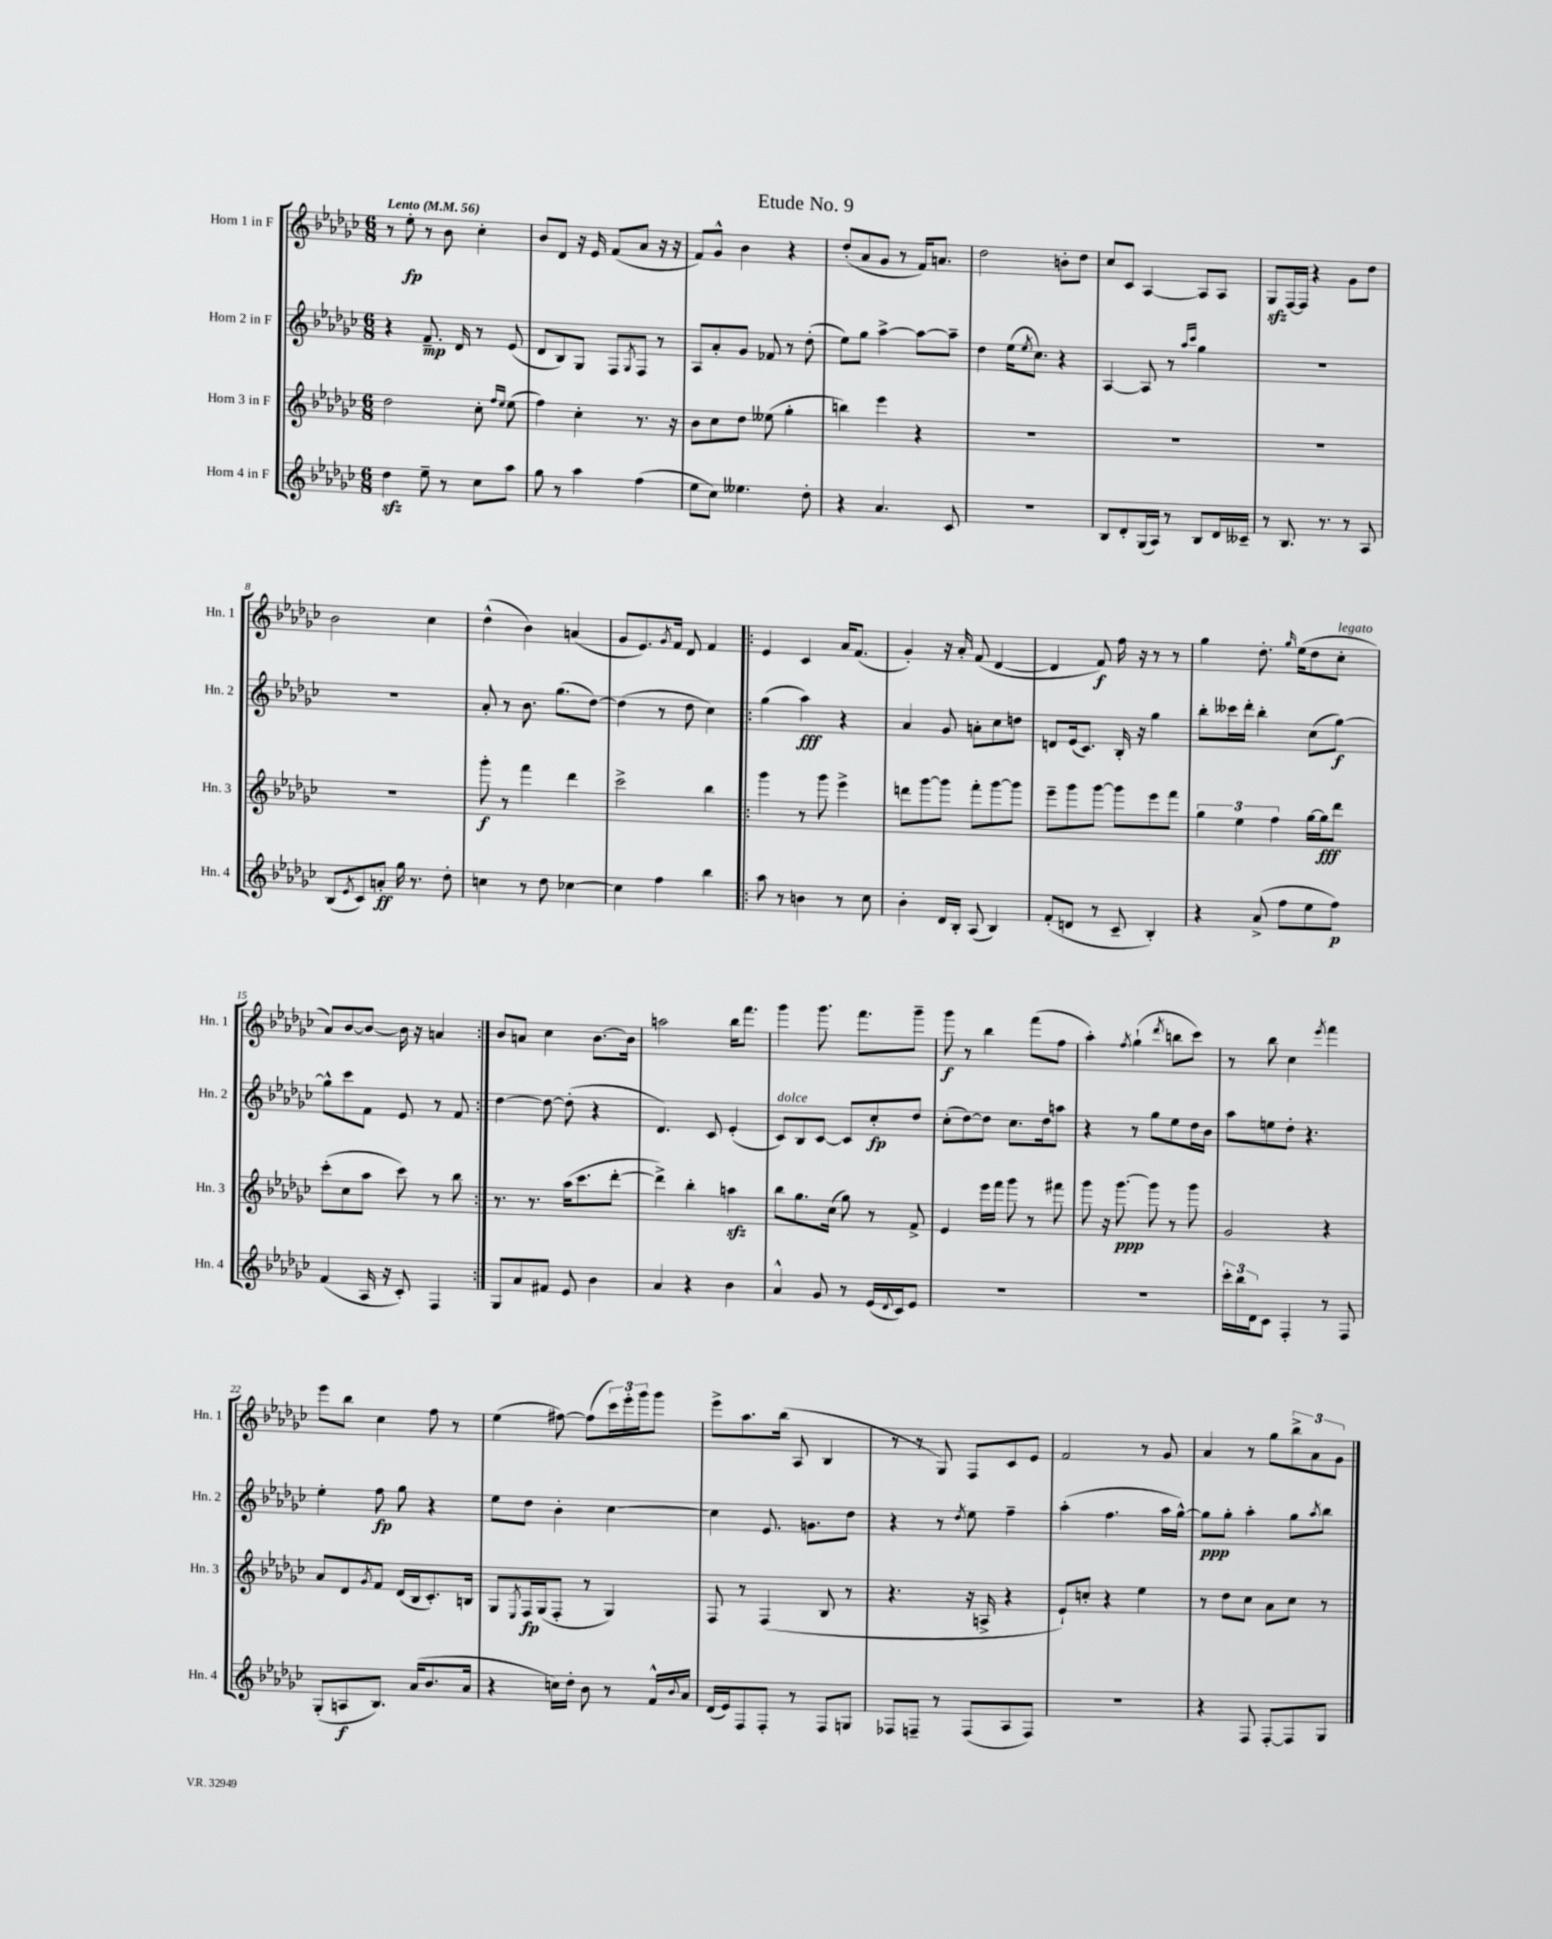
\header { title = "Etude No. 9" }
<<
\new StaffGroup <<
\new Staff = "s0" \with { instrumentName = "Horn 1 in F" shortInstrumentName = "Hn. 1" } {
    \clef treble \key ges \major \numericTimeSignature \time 6/8 \tempo "Lento" 4 = 56
    r8 ees''8-.\fp r8 bes'8 ces''4-. |
    bes'8 des'8 r16 ees'16 f'8( aes'8 r16 r16 |
    f'8) ges'8-^ bes'4 r4 |
    des''8-.( aes'8 ges'8 r8 f'16) a'8. |
    des''2 b'8-. des''8 |
    ces''8 ces'8 aes4~ aes8 aes8 |
    ges8\sfz f16~ f16 r4 ges'8 des''8 |
    bes'2 ces''4 |
    des''4-^( bes'4) a'4( |
    ges'8 ees'8.) \acciaccatura { ges'8 } f'16 des'8 f'4 |
    \repeat volta 2 { ees'4 ces'4 aes'16 f'8.( |
    ges'4-.) r16 aes'16-. f'8( des'4~ |
    des'4 f'8\f) f''16 r16 r8 r8 |
    ges''4 des''8.-. \grace { ges''16 } ees''16( des''8 ces''8-.^\markup { \italic "legato" } |
    aes'8) bes'8~ bes'8~ bes'16 r16 a'4 | }
    bes'8 a'8 ces''4 bes'8.~ bes'16 |
    a''2 bes''16 f'''8. |
    ges'''4 ges'''8. f'''8. ges'''8-- |
    ges'''8\f r8 bes''4 f'''8( f''8 |
    aes''4-.) \acciaccatura { f''8 } ges''4-!( \acciaccatura { des'''8 } b''8 ces'''8) |
    r8 bes''8 ces''4 \acciaccatura { ees'''8 } f'''4 |
    ees'''8 bes''8 ces''4 f''8 r8 |
    ees''4( fis''8~) fis''8( \tuplet 3/2 { ces'''16) ees'''16-. ges'''16 } ges'''8 |
    ees'''8-> aes''8. bes''16( aes8 bes4 |
    r8 r8 ges8) f8 ces'8 ees'8 |
    f'2 r8 ges'8 |
    aes'4 r8 ges''8 \tuplet 3/2 { bes''8-> aes'8 ges'8 } \bar "|." |
}
\new Staff = "s1" \with { instrumentName = "Horn 2 in F" shortInstrumentName = "Hn. 2" } {
    \clef treble \key ges \major \numericTimeSignature \time 6/8
    r4 f'8.--\mp des'16 r8 ees'8( |
    des'8 bes8) ges8 f8 \acciaccatura { ges8 } f8 r8 |
    aes8 aes'8-. ges'8 fes'8 r8 des''8-.( |
    ees''8) ges''8 aes''4~-> aes''8~ aes''8-- |
    des''4 ees''16( \acciaccatura { ees''8 } ces''8.) r4 |
    aes4~ aes8 r8 \grace { aes''16 ces'''16 } ges''4 |
    R2. |
    R2. |
    aes'8-. r8 bes'8. ges''8.( des''8~) |
    des''4( r8 des''8 ces''4) |
    \repeat volta 2 { ges''4( aes''4\fff) r4 |
    aes'4 ges'8 a'8-. ces''8 d''8 |
    d'8 ees'16( ces'8.) bes16-. r16 ges''4 |
    bes''8-. ceses'''16 des'''16-. bes''4-. ces''8( ges''8~\f) |
    ges''8-^ ces'''8 f'8 ees'8 r8 f'8 | }
    des''4~ des''8~ des''8-.( r4 |
    des'4.) ces'8 ees'4-.( |
    ces'8^\markup { \italic "dolce" }) bes8 ces'8~ ces'8 ces''8-.\fp des''8 |
    ces''8-.( des''8~) des''8 ces''8. des''16 a''8 |
    r4 r8 ges''8 ees''8 des''16 bes'16 |
    aes''8 e''8 des''8-. r4. |
    ees''4-. f''8\fp ges''8 r4 |
    ees''8 des''8 bes'4-. ces''4~ |
    ces''4 ees'8. g'8. des''8 |
    r4 r8 \acciaccatura { des''8 } ees''8 f''4-- |
    aes''4-.( f''4. aes''16 ges''16~-^) |
    ges''8\ppp ges''8-. aes''4-. ges''8 \acciaccatura { aes''8 } bes''8 \bar "|." |
}
\new Staff = "s2" \with { instrumentName = "Horn 3 in F" shortInstrumentName = "Hn. 3" } {
    \clef treble \key ges \major \numericTimeSignature \time 6/8
    des''2 ces''8-. \grace { f''16 ees''16 } ees''8( |
    f''4) ces''4-. r8. r16 |
    bes'8 ces''8 des''8 eeses''8( ges''4-. |
    b''4) ees'''4 r4 |
    R2. |
    R2. |
    R2. |
    R2. |
    ges'''8-.\f r8 f'''4 des'''4 |
    ces'''2-> bes''4 |
    \repeat volta 2 { ges'''4 r8 ges'''8 ees'''4-> |
    d'''8 ges'''8~ ges'''8 f'''8-. ges'''8~ ges'''8 |
    ees'''8-- ges'''8 ges'''8~ ges'''8 ees'''8 f'''8 |
    \tuplet 3/2 { ges''4 ees''4 f''4 } ges''16~ ges''16\fff des'''8 |
    ces'''8-.( ces''8 aes''8 ces'''8) r8 bes''8 | }
    r8. r8. aes''16( ces'''8. des'''8~-. |
    des'''4->) bes''4-. a''4\sfz |
    bes''8 ges''8. ces''16( ges''8) r8 f'8-> |
    ees'4 ees'''16 f'''16 ges'''8 r8 fis'''8 |
    ges'''8 r16 ges'''8.~\ppp ges'''8 r8 ges'''8 |
    ges'2 r4 |
    aes'8 des'8 \acciaccatura { ges'8 } f'8 des'16( bes16 ces'8.-.) b16 |
    ges8 \acciaccatura { ees8 } f16\fp ges16( f8-. r8 ges4) |
    f8 r8 f4( bes8 r8 |
    r4. r16 a16-> r4 |
    ees'8-!) c''8-. r4 ees''4 |
    r8 des''8 ces''8 aes'8 ces''8 r8 \bar "|." |
}
\new Staff = "s3" \with { instrumentName = "Horn 4 in F" shortInstrumentName = "Hn. 4" } {
    \clef treble \key ges \major \numericTimeSignature \time 6/8
    des''4\sfz ees''8-- r8 ces''8 aes''8 |
    ges''8 r8 aes''4 f''4( |
    ees''8 ces''8) eeses''4. des''8-. |
    r4 aes'4. ces'8 |
    R2. |
    bes8 des'8-. ges16( aes16) r8 bes8 des'16 ceses'16-- |
    r8 bes8. r8. r8 aes8 |
    bes8( \acciaccatura { ees'8 } ces'8) a'8-.\ff ges''16 r8. des''8-. |
    c''4 r8 des''8 ces''4~ |
    ces''4 f''4 bes''4 |
    \repeat volta 2 { aes''8 r8 b'4 r8 ces''8 |
    bes'4-. des'16 bes16-. aes8( bes4) |
    f'8-.( d'8 r8 ces'8-- bes4-.) |
    r4 aes'8->( f''8 ees''8 f''8\p) |
    f'4( aes16 r16 ces'8-.) f4 | }
    ges8 aes'8 fis'8 ees'8 bes'4 |
    aes'4 r4 bes'4 |
    aes'4-^ ges'8 r8 ees'16( \appoggiatura { des'8 } ces'16) ees'8 |
    R2. |
    R2. |
    \tuplet 3/2 { ces'''16-. bes''16 des'16 } ces'8 f4-. r8 f8 |
    ges8-.( a8\f bes8.) aes'16( bes'8. aes'16 |
    r4 c''16) des''16-. bes'8 r8 f'16-^ \appoggiatura { bes'8 } aes'16 |
    des'16( ees'16) f8 f8-. r8 f8 g8 |
    fes8 f8-- r8 f8( aes8 f8) |
    R2. |
    r4 f8 f8~-. f8 ges8 \bar "|." |
}
>>
>>
